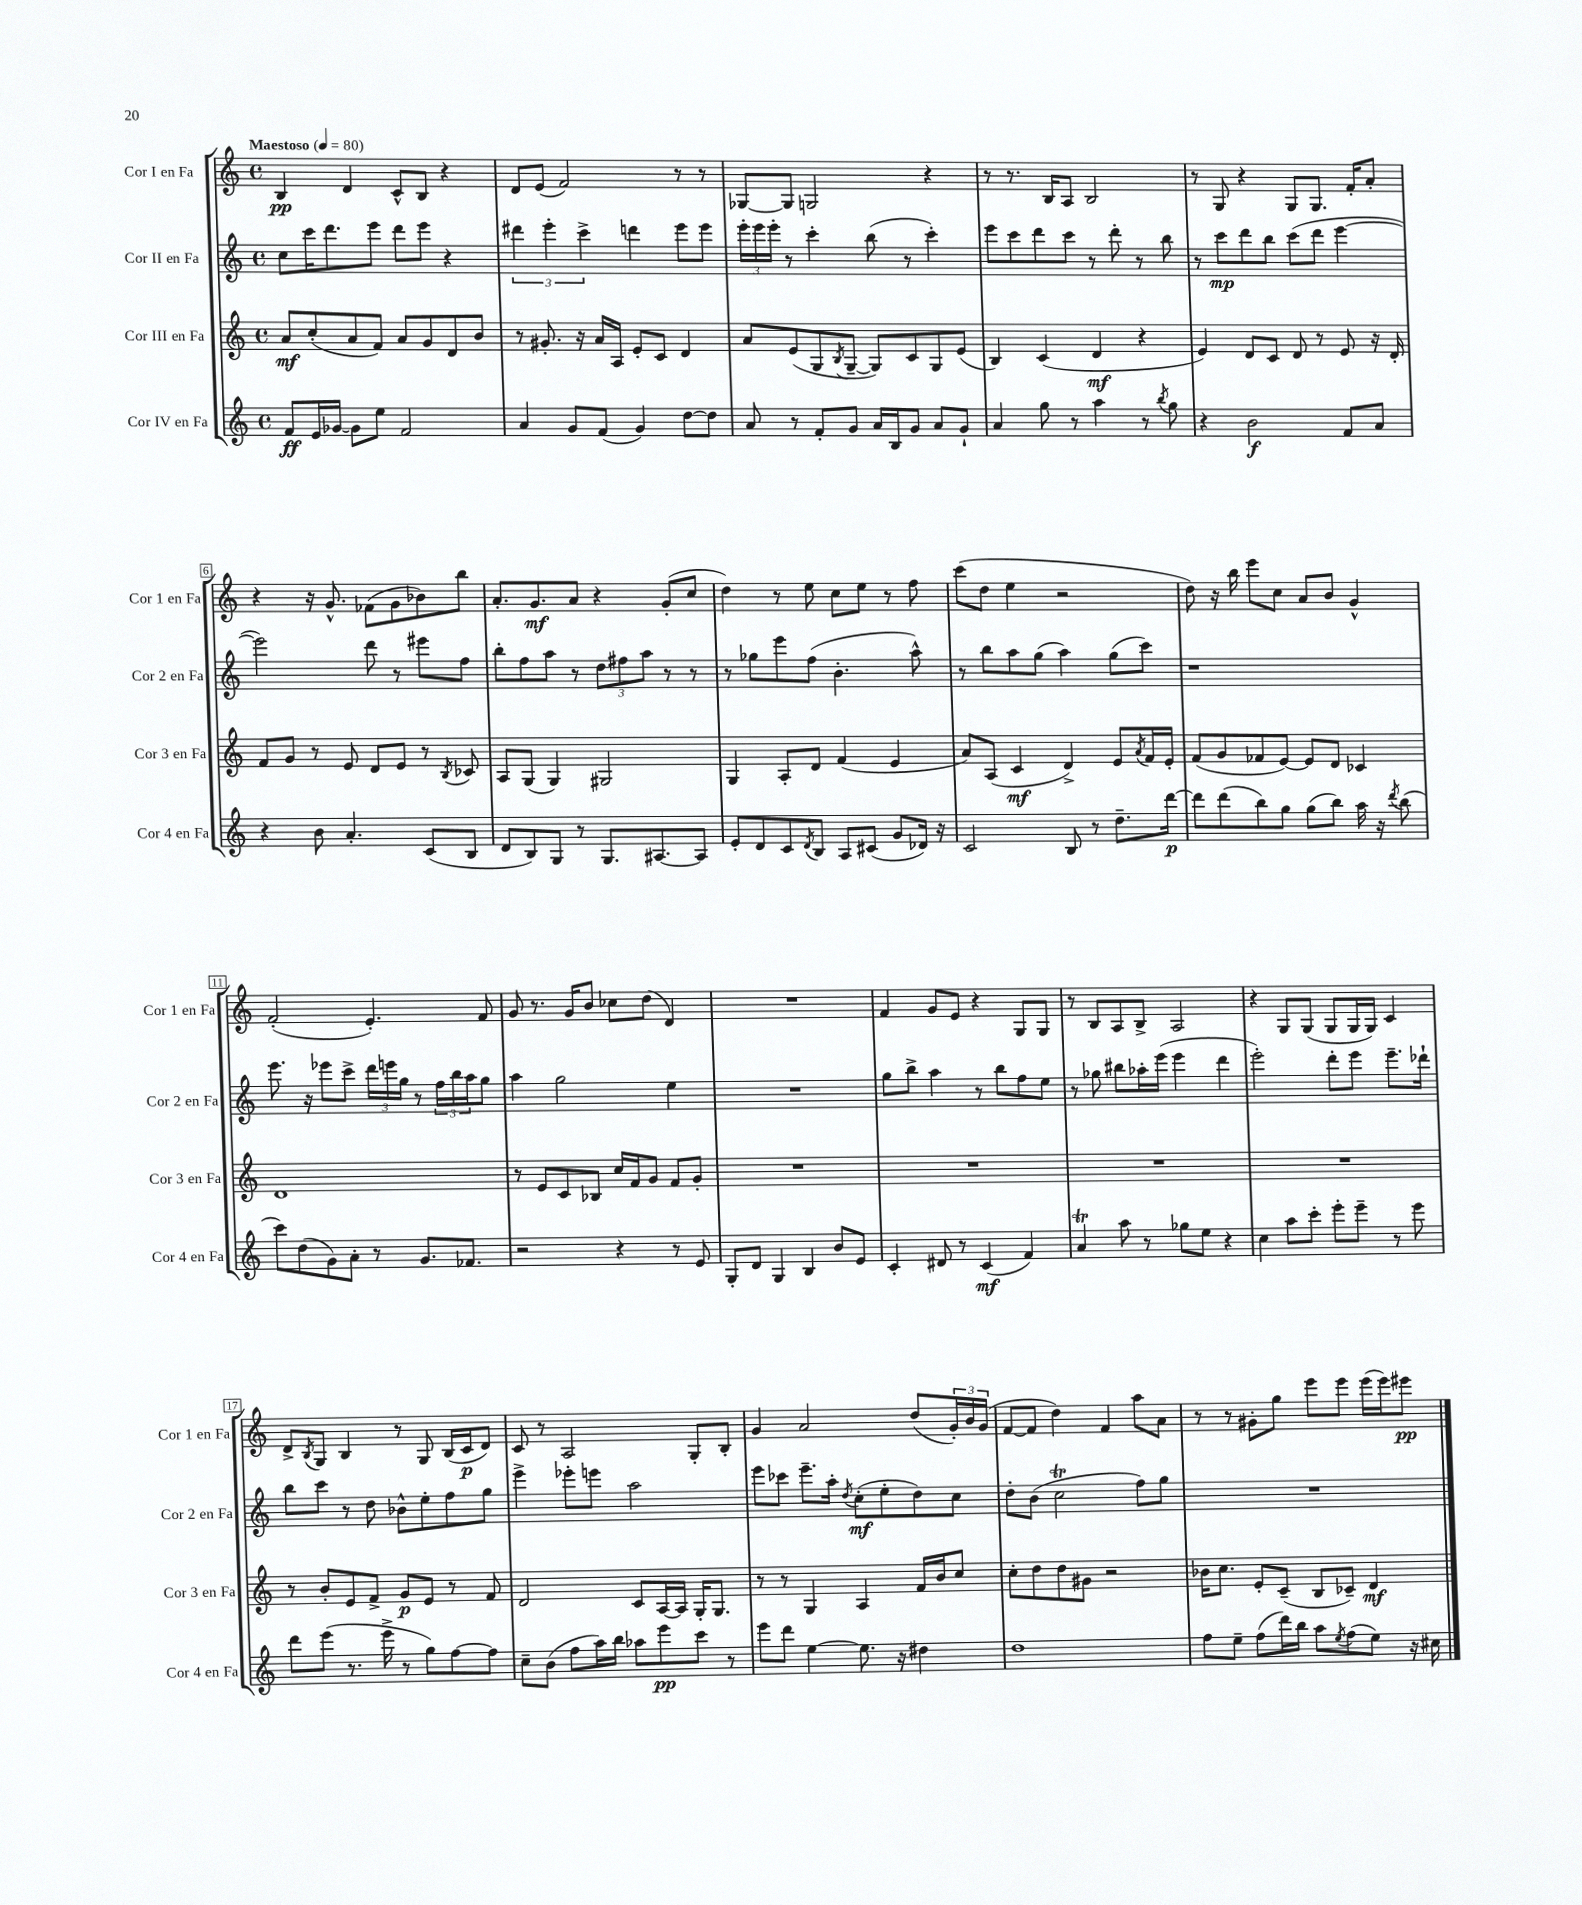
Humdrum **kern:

**kern	**dynam	**kern	**dynam	**kern	**dynam	**kern	**dynam
*part4	*part4	*part3	*part3	*part2	*part2	*part1	*part1
*staff4	*staff4	*staff3	*staff3	*staff2	*staff2	*staff1	*staff1
*I"Cor IV en Fa	*	*I"Cor III en Fa	*	*I"Cor II en Fa	*	*I"Cor I en Fa	*
*I'Cor 4 en Fa	*	*I'Cor 3 en Fa	*	*I'Cor 2 en Fa	*	*I'Cor 1 en Fa	*
*clefG2	*	*clefG2	*	*clefG2	*	*clefG2	*
*k[]	*	*k[]	*	*k[]	*	*k[]	*
*M4/4	*	*M4/4	*	*M4/4	*	*M4/4	*
*met(c)	*	*met(c)	*	*met(c)	*	*met(c)	*
*MM80	*	*MM80	*	*MM80	*	*MM80	*
=1	=1	=1	=1	=1	=1	=1	=1
!	!	!	!	!	!	!LO:TX:a:B:t=Maestoso	!
8f/L	ff	8a/L	mf	8cc\L	.	4B/	pp
16e/L	.	(8cc'/	.	16ccc\K	.	.	.
[16g-X/JJ	.	.	.	8.ddd\	.	.	.
8g-\L]	.	8a/	.	.	.	4d/	.
8ee\J	.	8f/J)	.	8eee\J	.	.	.
2f/	.	8a/L	.	8ddd\L	.	8c^^/L	.
.	.	8g/	.	8eee\J	.	8B/J	.
.	.	8d/	.	4r	.	4r	.
.	.	8b/J	.	.	.	.	.
=2	=2	=2	=2	=2	=2	=2	=2
4a/	.	8r	.	6ddd#X\	.	8d/L	.
.	.	8.g#X'/	.	.	.	(8e/J	.
.	.	.	.	6eee'\	.	.	.
8g/L	.	.	.	.	.	2f/)	.
.	.	16r	.	.	.	.	.
.	.	.	.	6ccc^\	.	.	.
(8f/J	.	16a/LL	.	.	.	.	.
.	.	16A/JJ	.	.	.	.	.
4g/)	.	8e'/L	.	4dddn\	.	.	.
.	.	8c/J	.	.	.	.	.
[8dd\L	.	4d/	.	8eee\L	.	8r	.
8dd\J]	.	.	.	8eee\J	.	8r	.
=3	=3	=3	=3	=3	=3	=3	=3
8a/	.	8a/L	.	24eee'\LL	.	[8G-X/L	.
.	.	.	.	24eee\	.	.	.
.	.	.	.	24eee'\JJ	.	.	.
8r	.	(8e/	.	8r	.	8G-/J]	.
8f'/L	.	8G/	.	4ccc'\	.	2Gn/	.
.	.	8qB/	.	.	.	.	.
8g/J	.	[8G~/J	.	.	.	.	.
16a/LL	.	8G/L])	.	(8bb\	.	.	.
16B/J	.	.	.	.	.	.	.
8g/J	.	8c/	.	8r	.	.	.
8a/L	.	8G/	.	4ccc'\)	.	4r	.
8g`/J	.	(8e/J	.	.	.	.	.
=4	=4	=4	=4	=4	=4	=4	=4
4a/	.	4B/)	.	8eee\L	.	8r	.
.	.	.	.	8ccc\	.	8.r	.
8gg\	.	(4c/	.	8ddd\	.	.	.
.	.	.	.	.	.	16B/KL	.
8r	.	.	.	8ccc\J	.	8A/J	.
4aa\	.	4d/	mf	8r	.	2B/	.
.	.	.	.	8ddd'\	.	.	.
8r	.	4r	.	8r	.	.	.
8qbb/	.	.	.	.	.	.	.
8gg\	.	.	.	8bb\	.	.	.
=5	=5	=5	=5	=5	=5	=5	=5
4r	.	4e/)	.	8r	.	8r	.
.	.	.	.	8ccc\L	mp	8G/	.
2b\	f	8d/L	.	8ddd\	.	4r	.
.	.	8c/J	.	8bb\J	.	.	.
.	.	8d/	.	(8ccc\L	.	8G/L	.
.	.	8r	.	8ddd\J	.	8.G/J	.
8f/L	.	8e/	.	[4eee\	.	.	.
.	.	.	.	.	.	16f'/KL	.
8a/J	.	16r	.	.	.	8a'/J	.
.	.	16d'/	.	.	.	.	.
!!LO:LB:g=z
=6	=6	=6	=6	=6	=6	=6	=6
4r	.	8f/L	.	2eee\])	.	4r	.
.	.	8g/J	.	.	.	.	.
8b\	.	8r	.	.	.	16r	.
.	.	.	.	.	.	8.g^^/	.
4.a'/	.	8e/	.	.	.	.	.
.	.	8d/L	.	8ddd\	.	(8f-X\L	.
.	.	8e/J	.	8r	.	8g\	.
(8c/L	.	8r	.	8eee#X\L	.	8b-X\)	.
.	.	8qB/	.	.	.	.	.
8B/J	.	8c-X/	.	8ff\J	.	8bb\J	.
=7	=7	=7	=7	=7	=7	=7	=7
8d/L	.	8A/L	.	8bb'\L	.	8.a'/L	.
8B/)	.	(8G/J	.	8ff\	.	.	.
.	.	.	.	.	.	8.g/	mf
8G/J	.	4G/)	.	8aa\J	.	.	.
8r	.	.	.	8r	.	8a/J	.
8.G/L	.	2G#X/	.	12dd\L	.	4r	.
.	.	.	.	12ff#X\	.	.	.
.	.	.	.	12aa\J	.	.	.
[8.A#X/	.	.	.	.	.	.	.
.	.	.	.	8r	.	(8g'/L	.
8A#/J]	.	.	.	8r	.	8cc/J	.
=8	=8	=8	=8	=8	=8	=8	=8
8e'/L	.	4G/	.	8r	.	4dd\)	.
8d/	.	.	.	8gg-X\L	.	.	.
8c/	.	8A'/L	.	8eee\	.	8r	.
8qd/	.	.	.	.	.	.	.
8B/J	.	8d/J	.	(8ff\J	.	8ee\	.
8A/L	.	(4f/	.	4.b'\	.	8cc\L	.
(8c#X/J	.	.	.	.	.	8ee\J	.
8g/L	.	4e/	.	.	.	8r	.
16d-X/Jk)	.	.	.	8aa^^\)	.	8ff\	.
16r	.	.	.	.	.	.	.
=9	=9	=9	=9	=9	=9	=9	=9
2c/	.	8a/L)	.	8r	.	(8ccc\L	.
.	.	(8A/J	.	8bb\L	.	8dd\J	.
.	.	4c/	mf	8aa\	.	4ee\	.
.	.	.	.	(8gg\J	.	.	.
8B/	.	4d^/)	.	4aa\)	.	2r	.
8r	.	.	.	.	.	.	.
8.dd~\L	.	8e/L	.	(8gg\L	.	.	.
.	.	8qa/	.	.	.	.	.
.	.	16f/L	.	8ccc\J)	.	.	.
[16ddd\Jk	p	16e'/JJ	.	.	.	.	.
=10	=10	=10	=10	=10	=10	=10	=10
8ddd\L]	.	(8f/L	.	1r	.	8dd\)	.
(8ddd\	.	8g/	.	.	.	16r	.
.	.	.	.	.	.	16bb\	.
8bb\)	.	8f-X/	.	.	.	8eee\L	.
8gg\J	.	[8e/J)	.	.	.	8cc\J	.
(8gg\L	.	8e/L]	.	.	.	8a/L	.
8bb\J)	.	8d/J	.	.	.	8b/J	.
16aa\	.	4c-X/	.	.	.	4g^^/	.
16r	.	.	.	.	.	.	.
8qddd/	.	.	.	.	.	.	.
(8bb\	.	.	.	.	.	.	.
!!LO:LB:g=z
=11	=11	=11	=11	=11	=11	=11	=11
8ccc\L)	.	1d	.	8.eee\	.	(2f'/	.
(8dd\	.	.	.	.	.	.	.
.	.	.	.	16r	.	.	.
8g\)	.	.	.	8eee-X\L	.	.	.
8a'\J	.	.	.	8ccc^\J	.	.	.
8r	.	.	.	24ddd\LL	.	4.e'/)	.
.	.	.	.	24eeen\	.	.	.
.	.	.	.	24gg\JJ	.	.	.
8.g/L	.	.	.	8r	.	.	.
.	.	.	.	24ff\LL	.	.	.
.	.	.	.	24bb\	.	.	.
8.f-X/J	.	.	.	.	.	.	.
.	.	.	.	24aa\J	.	.	.
.	.	.	.	8gg\J	.	8f/	.
=12	=12	=12	=12	=12	=12	=12	=12
2r	.	8r	.	4aa\	.	8g/	.
.	.	8e/L	.	.	.	8.r	.
.	.	8c/	.	2gg\	.	.	.
.	.	.	.	.	.	16g/KL	.
.	.	8B-X/J	.	.	.	8b/J	.
4r	.	16cc/LL	.	.	.	8cc-X\L	.
.	.	16f/J	.	.	.	.	.
.	.	8g/J	.	.	.	(8dd\J	.
8r	.	8f/L	.	4ee\	.	4d/)	.
8e/	.	8g'/J	.	.	.	.	.
=13	=13	=13	=13	=13	=13	=13	=13
8G'/L	.	1r	.	1r	.	1r	.
8d/J	.	.	.	.	.	.	.
4G/	.	.	.	.	.	.	.
4B/	.	.	.	.	.	.	.
8b/L	.	.	.	.	.	.	.
8e/J	.	.	.	.	.	.	.
=14	=14	=14	=14	=14	=14	=14	=14
4c'/	.	1r	.	8gg\L	.	4f/	.
.	.	.	.	8bb^\J	.	.	.
8d#X/	.	.	.	4aa\	.	8g/L	.
8r	.	.	.	.	.	8e/J	.
(4c/	mf	.	.	8r	.	4r	.
.	.	.	.	8bb\L	.	.	.
4f/)	.	.	.	8ff\	.	8G/L	.
.	.	.	.	8ee\J	.	8G/J	.
=15	=15	=15	=15	=15	=15	=15	=15
4aT/	.	1r	.	8r	.	8r	.
.	.	.	.	8gg-X\	.	8B/L	.
8aa\	.	.	.	8bb#X\L	.	8A/	.
8r	.	.	.	16aa-X'\L	.	8B^/J	.
.	.	.	.	(16eee\JJ	.	.	.
8gg-X\L	.	.	.	4eee\	.	2A/	.
8ee\J	.	.	.	.	.	.	.
4r	.	.	.	4ddd\	.	.	.
=16	=16	=16	=16	=16	=16	=16	=16
4cc\	.	1r	.	2eee'\)	.	4r	.
8aa\L	.	.	.	.	.	8G/L	.
8ccc'\J	.	.	.	.	.	(8G/J	.
8eee'\L	.	.	.	8ddd'\L	.	8G/L	.
8eee~\J	.	.	.	8eee\J	.	16G/L	.
.	.	.	.	.	.	16G/JJ)	.
8r	.	.	.	8.eee~\L	.	4c/	.
8eee\	.	.	.	.	.	.	.
.	.	.	.	16ddd-X`\Jk	.	.	.
!!LO:LB:g=z
=17	=17	=17	=17	=17	=17	=17	=17
8ddd\L	.	8r	.	8bb\L	.	8d^/L	.
.	.	.	.	.	.	8qB/	.
(8eee\J	.	8b'/L	.	8ccc\J	.	8G/J	.
8.r	.	8e/	.	8r	.	4B/	.
.	.	8f^/J	.	8dd\	.	.	.
16eee^\	.	.	.	.	.	.	.
8r	.	8g/L	p	8b-X^^\L	.	8r	.
8gg\L)	.	8e/J	.	8ee'\	.	8G/	.
[8ff\	.	8r	.	8ff\	.	(16B/LL	.
.	.	.	.	.	.	16c/J	p
8ff\J]	.	8f/	.	8gg\J	.	8d/J)	.
=18	=18	=18	=18	=18	=18	=18	=18
8cc~\L	.	2d/	.	4eee^\	.	8c/	.
(8b\J	.	.	.	.	.	8r	.
8ff\L	.	.	.	8eee-X'\L	.	2A/	.
16aa\L)	.	.	.	8eeen\J	.	.	.
16bb\JJ	.	.	.	.	.	.	.
8aa-X\L	.	8c/L	.	2aa\	.	.	.
8eee\	pp	[16A/L	.	.	.	.	.
.	.	16A/JJ]	.	.	.	.	.
8ccc\J	.	16G'/KL	.	.	.	8G'/L	.
.	.	8.G/J	.	.	.	.	.
8r	.	.	.	.	.	8B'/J	.
=19	=19	=19	=19	=19	=19	=19	=19
8eee\L	.	8r	.	8eee\L	.	4g/	.
8ddd\J	.	8r	.	8ccc-X\J	.	.	.
[4ee\	.	4G/	.	8.eee~\L	.	2a/	.
.	.	.	.	16aa'\Jk	.	.	.
.	.	.	.	8qdd/	.	.	.
8.ee\]	.	4A/	.	(8cc'\L	mf	.	.
.	.	.	.	8ee'\	.	.	.
16r	.	.	.	.	.	.	.
4dd#X\	.	16f/LL	.	8dd\)	.	(8dd/L	.
.	.	16b/J	.	.	.	.	.
.	.	8cc/J	.	8cc\J	.	24g'/L)	.
.	.	.	.	.	.	24b/	.
.	.	.	.	.	.	(24g/JJ	.
=20	=20	=20	=20	=20	=20	=20	=20
1dd	.	8cc'\L	.	8dd'\L	.	[8f/L	.
.	.	8dd\	.	(8b\J	.	8f/J]	.
.	.	8dd\	.	2ccT\	.	4dd\)	.
.	.	8g#X\J	.	.	.	.	.
.	.	2r	.	.	.	4f/	.
.	.	.	.	8ff\L)	.	8aa\L	.
.	.	.	.	8gg\J	.	8a\J	.
=21	=21	=21	=21	=21	=21	=21	=21
8ff\L	.	16b-X\KL	.	1r	.	8r	.
.	.	8.cc\J	.	.	.	.	.
8ee~\J	.	.	.	.	.	8r	.
(8ff\L	.	8e'/L	.	.	.	8g#X'\L	.
16ddd\L)	.	(8c~/J	.	.	.	8gg\J	.
16bb\JJ	.	.	.	.	.	.	.
8aa\L	.	8B/L	.	.	.	8eee\L	.
8qee/	.	.	.	.	.	.	.
(8ff\	.	8c-X~/J)	.	.	.	8eee\J	.
8ee\J)	.	4d/	mf	.	.	(16eee\LL	.
.	.	.	.	.	.	16eee\J)	.
16r	.	.	.	.	.	8eee#X\J	pp
16cc#X\	.	.	.	.	.	.	.
==	==	==	==	==	==	==	==
*-	*-	*-	*-	*-	*-	*-	*-
